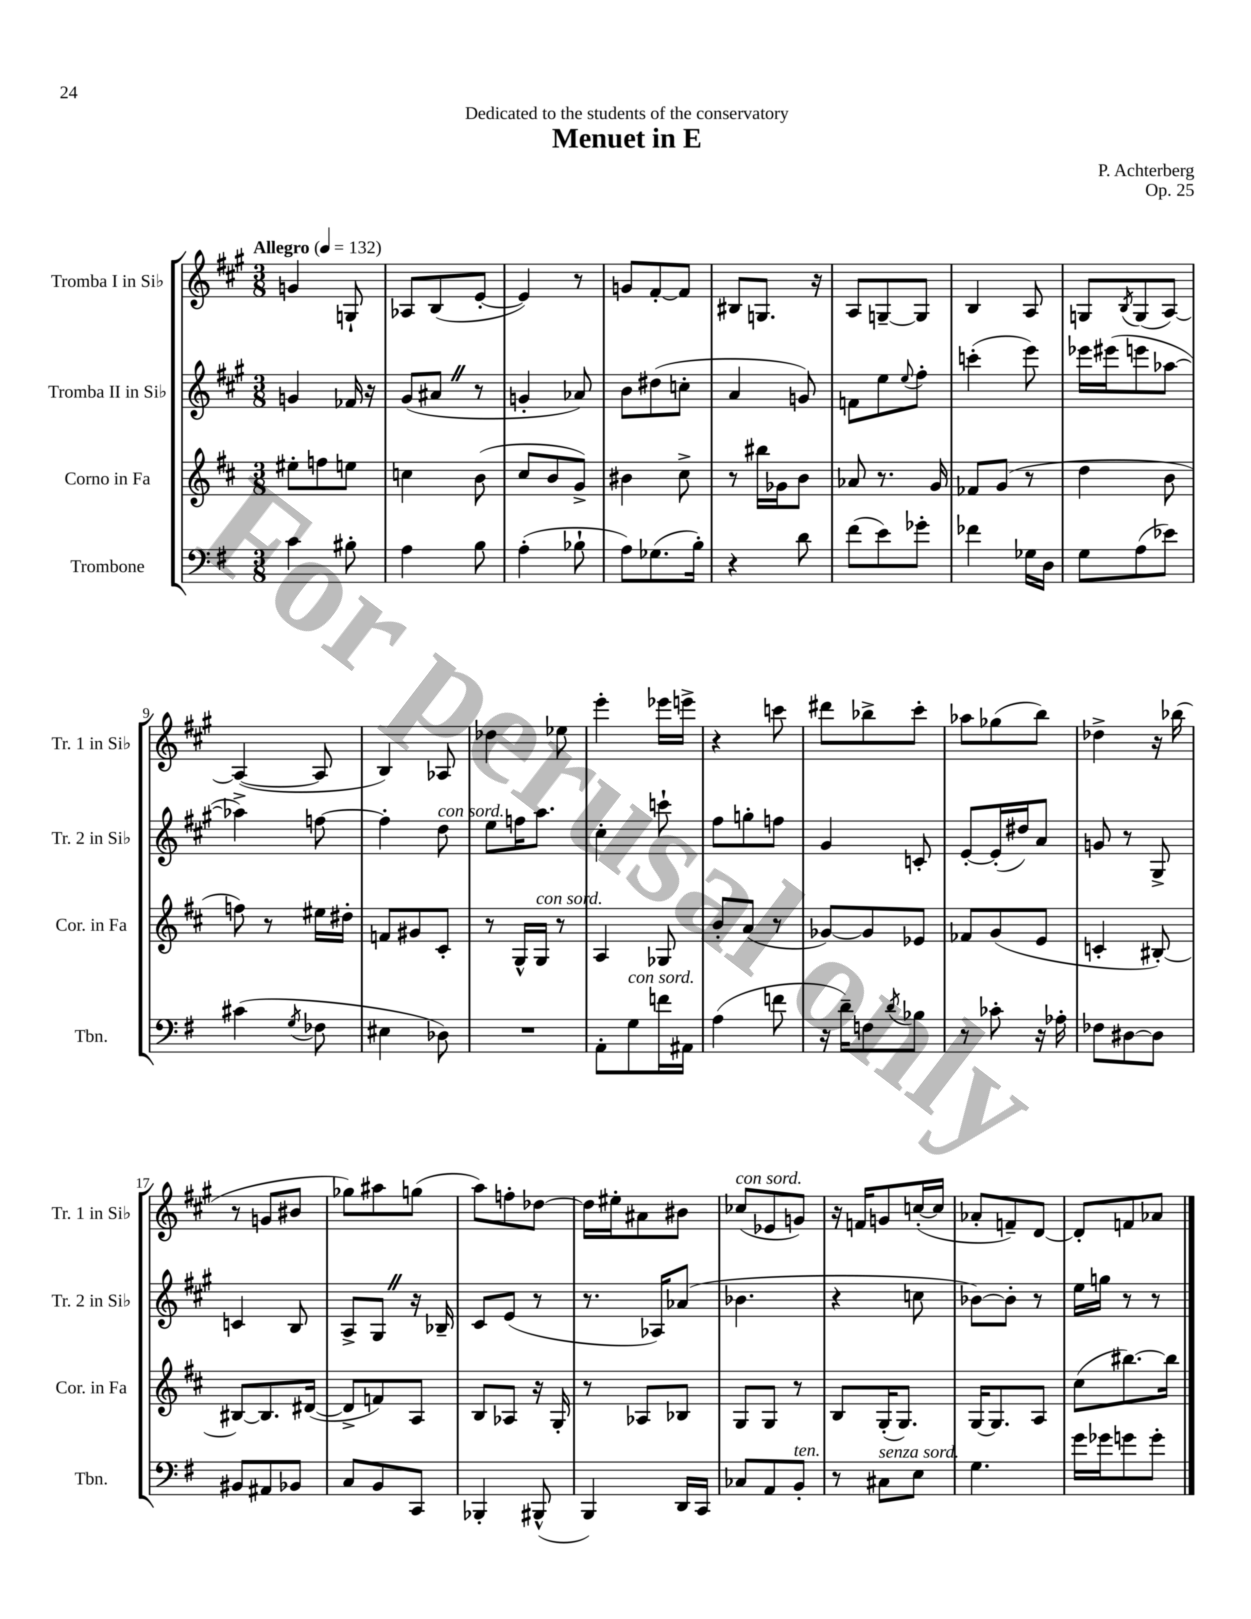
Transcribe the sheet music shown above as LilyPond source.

\header { title = "Menuet in E" composer = "P. Achterberg" dedication = "Dedicated to the students of the conservatory" opus = "Op. 25" }
<<
\new StaffGroup <<
\new Staff = "s0" \with { instrumentName = "Tromba I in Sib" shortInstrumentName = "Tr. 1 in Sib" } {
    \clef treble \key a \major \numericTimeSignature \time 3/8 \tempo "Allegro" 4 = 132
    g'4 g8-! |
    aes8 b8( e'8~-. |
    e'4) r8 |
    g'8 fis'8~-. fis'8 |
    bis8 g8. r16 |
    a8 g8~-- g8 |
    b4 a8 |
    g8 \acciaccatura { b8 } g8( a8~) |
    a4~( a8 |
    b4) aes8 |
    des''4 ees''8 |
    e'''4-. ees'''16 e'''16-> |
    r4 c'''8 |
    dis'''8 bes''8-> cis'''8-. |
    aes''8 ges''8( b''8) |
    des''4-> r16 bes''16( |
    r8 g'8 bis'8 |
    ges''8) ais''8 g''8( |
    a''8) f''8-. des''8~ |
    des''16 eis''16-. ais'8 bis'8 |
    ces''8^\markup { \italic "con sord." }( ees'8 g'8) |
    r16 f'16 g'8 c''16~-.( c''16 |
    aes'8-. f'8--) d'8~ |
    d'8-. f'8 aes'8 \bar "|." |
}
\new Staff = "s1" \with { instrumentName = "Tromba II in Sib" shortInstrumentName = "Tr. 2 in Sib" } {
    \clef treble \key a \major \numericTimeSignature \time 3/8
    g'4 fes'16 r16 |
    gis'8( ais'8 \once \override BreathingSign.text = \markup { \musicglyph "scripts.caesura.straight" } \breathe r8 |
    g'4-. aes'8) |
    b'8 dis''8( c''8-. |
    a'4 g'8) |
    f'8 e''8 \appoggiatura { e''8 } fis''8-. |
    c'''4-.( e'''8) |
    ees'''16 eis'''16( e'''8 aes''8~ |
    aes''4->) f''8~ |
    f''4-. d''8^\markup { \italic "con sord." } |
    e''8 f''16 a''8. |
    cis''4-. c'''8-! |
    fis''8 g''8-. f''8 |
    gis'4 c'8-. |
    e'8~-. e'16-.( dis''16) a'8 |
    g'8 r8 gis8-> |
    c'4 b8 |
    a8-> gis8 \once \override BreathingSign.text = \markup { \musicglyph "scripts.caesura.straight" } \breathe r16 bes16-- |
    cis'8 e'8( r8 |
    r8. aes16) aes'8( |
    bes'4. |
    r4 c''8 |
    bes'8~) bes'8-. r8 |
    e''16 g''16 r8 r8 \bar "|." |
}
\new Staff = "s2" \with { instrumentName = "Corno in Fa" shortInstrumentName = "Cor. in Fa" } {
    \clef treble \key d \major \numericTimeSignature \time 3/8
    eis''8-. f''8 e''8 |
    c''4 b'8( |
    cis''8 b'8 g'8->) |
    bis'4 cis''8-> |
    r8 bis''16 ges'16 b'8 |
    aes'8 r8. g'16 |
    fes'8 g'8( r8 |
    d''4 b'8 |
    f''8) r8 eis''16 dis''16-. |
    f'8 gis'8 cis'8-. |
    r8 g16-^ g16^\markup { \italic "con sord." } r8 |
    a4 ges8 |
    b'8-. a'8( r8 |
    ges'8~) ges'8 ees'8 |
    fes'8 g'8( e'8 |
    c'4-. bis8~-.) |
    bis8~ bis8. dis'16~( |
    dis'8-> f'8) a8 |
    b8 aes8 r16 g16-. |
    r8 aes8 bes8 |
    g8 g8 r8 |
    b8 g16-.( g8.) |
    g16~ g8. a8 |
    cis''8( bis''8.~) bis''16 \bar "|." |
}
\new Staff = "s3" \with { instrumentName = "Trombone" shortInstrumentName = "Tbn." } {
    \clef bass \key g \major \numericTimeSignature \time 3/8
    c'4 bis8-. |
    a4 b8 |
    a4-.( bes8-! |
    a8) ges8.( b16-.) |
    r4 d'8 |
    fis'8( e'8) ges'8-. |
    fes'4 ges16 d16 |
    g8 a8( ees'8) |
    cis'4( \acciaccatura { g8 } fes8 |
    eis4 des8) |
    R4. |
    a,8-. g8^\markup { \italic "con sord." } f'16 ais,16 |
    a4( f'8 |
    r16 d'16--) f8 \acciaccatura { d'8 } bes8 |
    r8 ces'8-. r16 aes16-. |
    fes8 dis8~ dis8 |
    bis,8 ais,8 bes,8 |
    c8 b,8 c,8 |
    bes,,4-. bis,,8-^( |
    b,,4) d,16 c,16 |
    ces8 a,8 b,8-.^\markup { \italic "ten." } |
    r8 cis8^\markup { \italic "senza sord." } e8 |
    g4. |
    g'16 ges'16 g'8 g'8-. \bar "|." |
}
>>
>>
